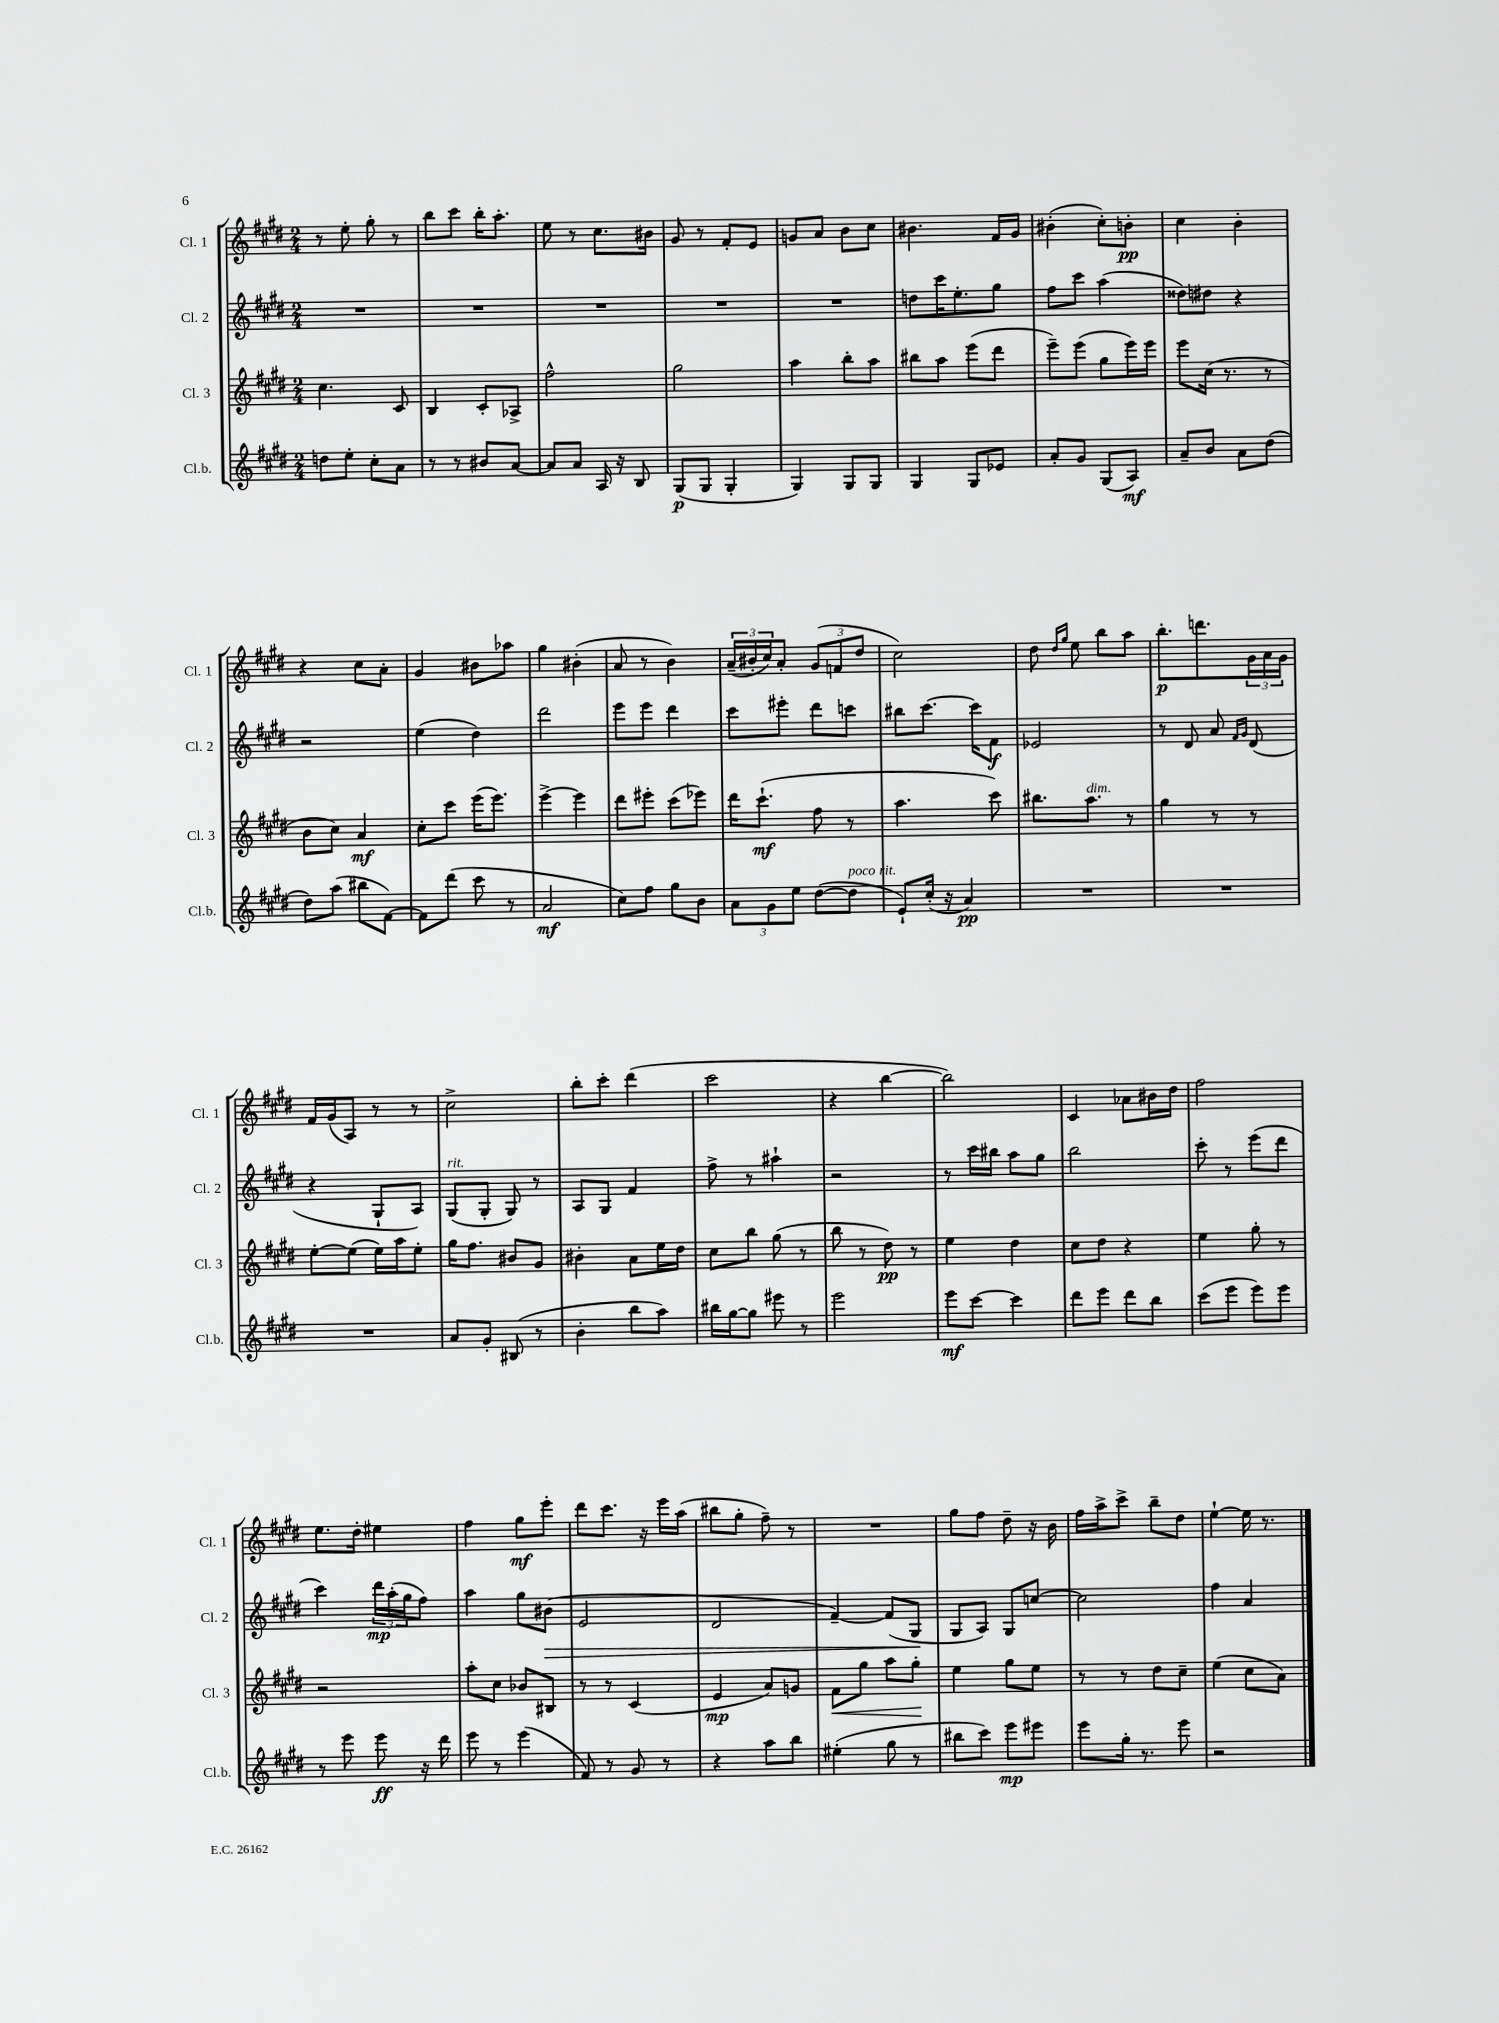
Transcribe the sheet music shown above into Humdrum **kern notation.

**kern	**kern	**kern	**kern
*staff4	*staff3	*staff2	*staff1
*clefG2	*clefG2	*clefG2	*clefG2
*k[f#c#g#d#]	*k[f#c#g#d#]	*k[f#c#g#d#]	*k[f#c#g#d#]
*M2/4	*M2/4	*M2/4	*M2/4
8dd\L	4.cc#\	2r	8r
8ee'\J	.	.	8ee'\
8cc#'\L	.	.	8gg#'\
8a\J	8c#/	.	8r
=	=	=	=
8r	4B/	2r	8bb\L
8r	.	.	8ccc#\J
8b#/L	8c#'/L	.	16bb'\LK
.	.	.	8.aa'\J
[8a/J	8A-^/J	.	.
=	=	=	=
8a/]L	2ff#^^\	2r	8ee\
8a/J	.	.	8r
16A/	.	.	8.cc#\L
16r	.	.	.
8B/	.	.	.
.	.	.	16b#\Jk
=	=	=	=
(8G#/L	2gg#\	2r	8g#/
8G#/J	.	.	8r
4G#'/	.	.	8f#'/L
.	.	.	8e/J
=	=	=	=
4G#/)	4aa\	2r	8g/L
.	.	.	8a/J
8G#/L	8bb'\L	.	8b\L
8G#/J	8aa\J	.	8cc#\J
=	=	=	=
4G#/	8bb#\L	8dd\L	4.b#\
.	8aa\J	16ccc#\K	.
.	.	8.ee'\	.
8G#/L	(8eee\L	.	.
8e-/J	8ddd#\J	8gg#\J	16f#/LL
.	.	.	16g#/JJ
=	=	=	=
8a'/L	8eee~\L)	8ff#\L	(4b#'\
8g#/J	(8eee\J	8ccc#\J	.
(8G#/L	8gg#\L	(4aa\	8cc#'\L)
8A/J)	16eee\L)	.	8b'\J
.	16eee\JJ	.	.
=	=	=	=
8a~/L	8eee\L	8dd##\L)	4cc#\
8b/J	(16cc#\Jk	8dd#\J	.
.	8.r	.	.
8a\L	.	4r	4b'\
(8dd#\J	8r	.	.
=	=	=	=
8dd#\L)	8b\L	2r	4r
(8aa\J	8cc#\J)	.	.
8bb#\L	4a/	.	8cc#\L
[8f#\J)	.	.	8a'\J
=	=	=	=
8f#\]L	8cc#'\L	(4ee\	4g#/
(8ddd#\J	8ccc#\J	.	.
8ccc#\	(16eee\LK	4dd#\)	8b#\L
.	8.eee\J)	.	.
8r	.	.	8aa-\J
=	=	=	=
2a/	[4eee^\	2ddd#\	4gg#\
.	4eee\]	.	(4b#'\
=	=	=	=
8cc#\L)	8ddd#\L	8eee\L	8a/
8ff#\J	8eee#'\J	8eee\J	8r
8gg#\L	(8ccc#\L	4ddd#\	4b\)
8b\J	8eee-\J)	.	.
=	=	=	=
12a\L	16ddd#\LK	8ccc#\L	(24a~/LL
.	.	.	24b#'/
.	(8.ccc#`\J	.	.
12g#\	.	.	24cc#/J)
.	.	8eee#'\J	8a'/J
12ee\J	.	.	.
([8dd#\L	8ff#\	8ddd#\L	(12g#/L
.	.	.	12f/
8dd#\]J	8r	8ccc\J	.
.	.	.	12dd#/J
=	=	=	=
8e`/L)	4.aa\	8bb#\L	2cc#\)
(16cc#'/Jk	.	[8.ccc#\J	.
16r	.	.	.
4a/)	.	.	.
.	.	16ccc#\]LK	.
.	8ccc#\)	8f#\J	.
=	=	=	=
2r	8.bb#\L	2e-/	8dd#\
.	.	.	16qqdd#/LL
.	.	.	16qqgg#/JJ
.	.	.	8ee\
.	8.aa\J	.	.
.	.	.	8bb\L
.	8r	.	8aa\J
=	=	=	=
2r	4gg#\	8r	8.bb'\L
.	.	8d#/	.
.	.	.	8.ddd\
.	8r	8a/	.
.	.	16qqf#/LL	.
.	.	16qqg#/JJ	.
.	8r	(8d#/	24g#\L
.	.	.	24a\
.	.	.	24g#\JJ
=	=	=	=
2r	[8ee'\L	4r	16f#/LL
.	.	.	(16g#/J
.	(8ee\]J	.	8A/J)
.	16ee\LL)	8G#`/L	8r
.	16aa\J	.	.
.	8ee'\J	8A/J)	8r
=	=	=	=
8a/L	16gg#\LK	(8G#/L	2cc#^\
.	8.ff#\J	.	.
8g#'/J	.	8G#'/J	.
(8B#/	8b#/L	8G#/)	.
8r	8g#/J	8r	.
=	=	=	=
4b'\	4b#'\	8A/L	8bb'\L
.	.	8G#/J	8ccc#'\J
8bb\L	8a\L	4f#/	(4ddd#\
8aa\J)	16ee\L	.	.
.	16dd#\JJ	.	.
=	=	=	=
16bb#\LL	8cc#\L	8ff#^\	2ccc#\
[16gg#\J	.	.	.
8gg#\]J	8bb\J	8r	.
8eee#\	(8gg#\	4aa#`\	.
8r	8r	.	.
=	=	=	=
2eee\	8bb\	2r	4r
.	8r	.	.
.	8dd#\)	.	[4bb\
.	8r	.	.
=	=	=	=
8eee\L	4ee\	8r	2bb\])
[8ccc#\J	.	16ccc#\LL	.
.	.	16bb#\JJ	.
4ccc#\]	4dd#\	8aa\L	.
.	.	8gg#\J	.
=	=	=	=
8ddd#\L	8cc#\L	2bb\	4c#/
8eee\J	8dd#\J	.	.
8ddd#\L	4r	.	8a-\L
8bb\J	.	.	16b#\L
.	.	.	16dd#\JJ
=	=	=	=
(8ccc#\L	4ee\	8ccc#'\	2ff#\
8eee\J	.	8r	.
8eee\L)	8gg#'\	(8eee\L	.
8eee\J	8r	8ddd#\J	.
=	=	=	=
8r	2r	4ccc#\)	8.ee\L
8eee\	.	.	.
.	.	.	16dd#'\Jk
8eee\	.	24ddd#\LL	4ee#\
.	.	(24aa'\	.
.	.	24gg#\J	.
16r	.	8ff#\J)	.
16ddd#\	.	.	.
=	=	=	=
8eee\	8aa'\L	4aa\	4ff#\
8r	8cc#\J	.	.
(4eee\	8b-/L	8gg#\L	8gg#\L
.	8B#/J	(8b#\J	8eee'\J
=	=	=	=
8f#/)	8r	2e/	8ddd#\L
8r	8r	.	8.ccc#\J
8g#/	(4c#/	.	.
.	.	.	16r
8r	.	.	16eee\LL
.	.	.	(16aa\JJ
=	=	=	=
4r	4e/	2d#/	8bb#\L
.	.	.	8gg#'\J
8aa\L	8a/L)	.	8ff#~\)
8bb\J	8g/J	.	8r
=	=	=	=
(4ee#'\	8f#\L	[4f#~/)	2r
.	8gg#\J	.	.
8gg#\	8aa\L	(8f#/]L	.
8r	8gg#'\J	8G#/J	.
=	=	=	=
8bb#\L	4ee\	8G#/L	8gg#\L
8ccc#\J)	.	8A/J)	8ff#\J
8eee\L	8gg#\L	8G#/L	8dd#~\
8eee#\J	8ee\J	[8cc/J	16r
.	.	.	16b\
=	=	=	=
8eee\L	8r	2cc\]	16ff#\LL
.	.	.	16aa^\J
16gg#'\Jk	8r	.	8ccc#^\J
8.r	.	.	.
.	8dd#\L	.	8bb~\L
8eee\	8cc#~\J	.	8dd#\J
=	=	=	=
2r	(4ee\	4ff#\	[4ee`\
.	8cc#\L	4a/	16ee\]
.	.	.	8.r
.	8a\J)	.	.
==	==	==	==
*-	*-	*-	*-
